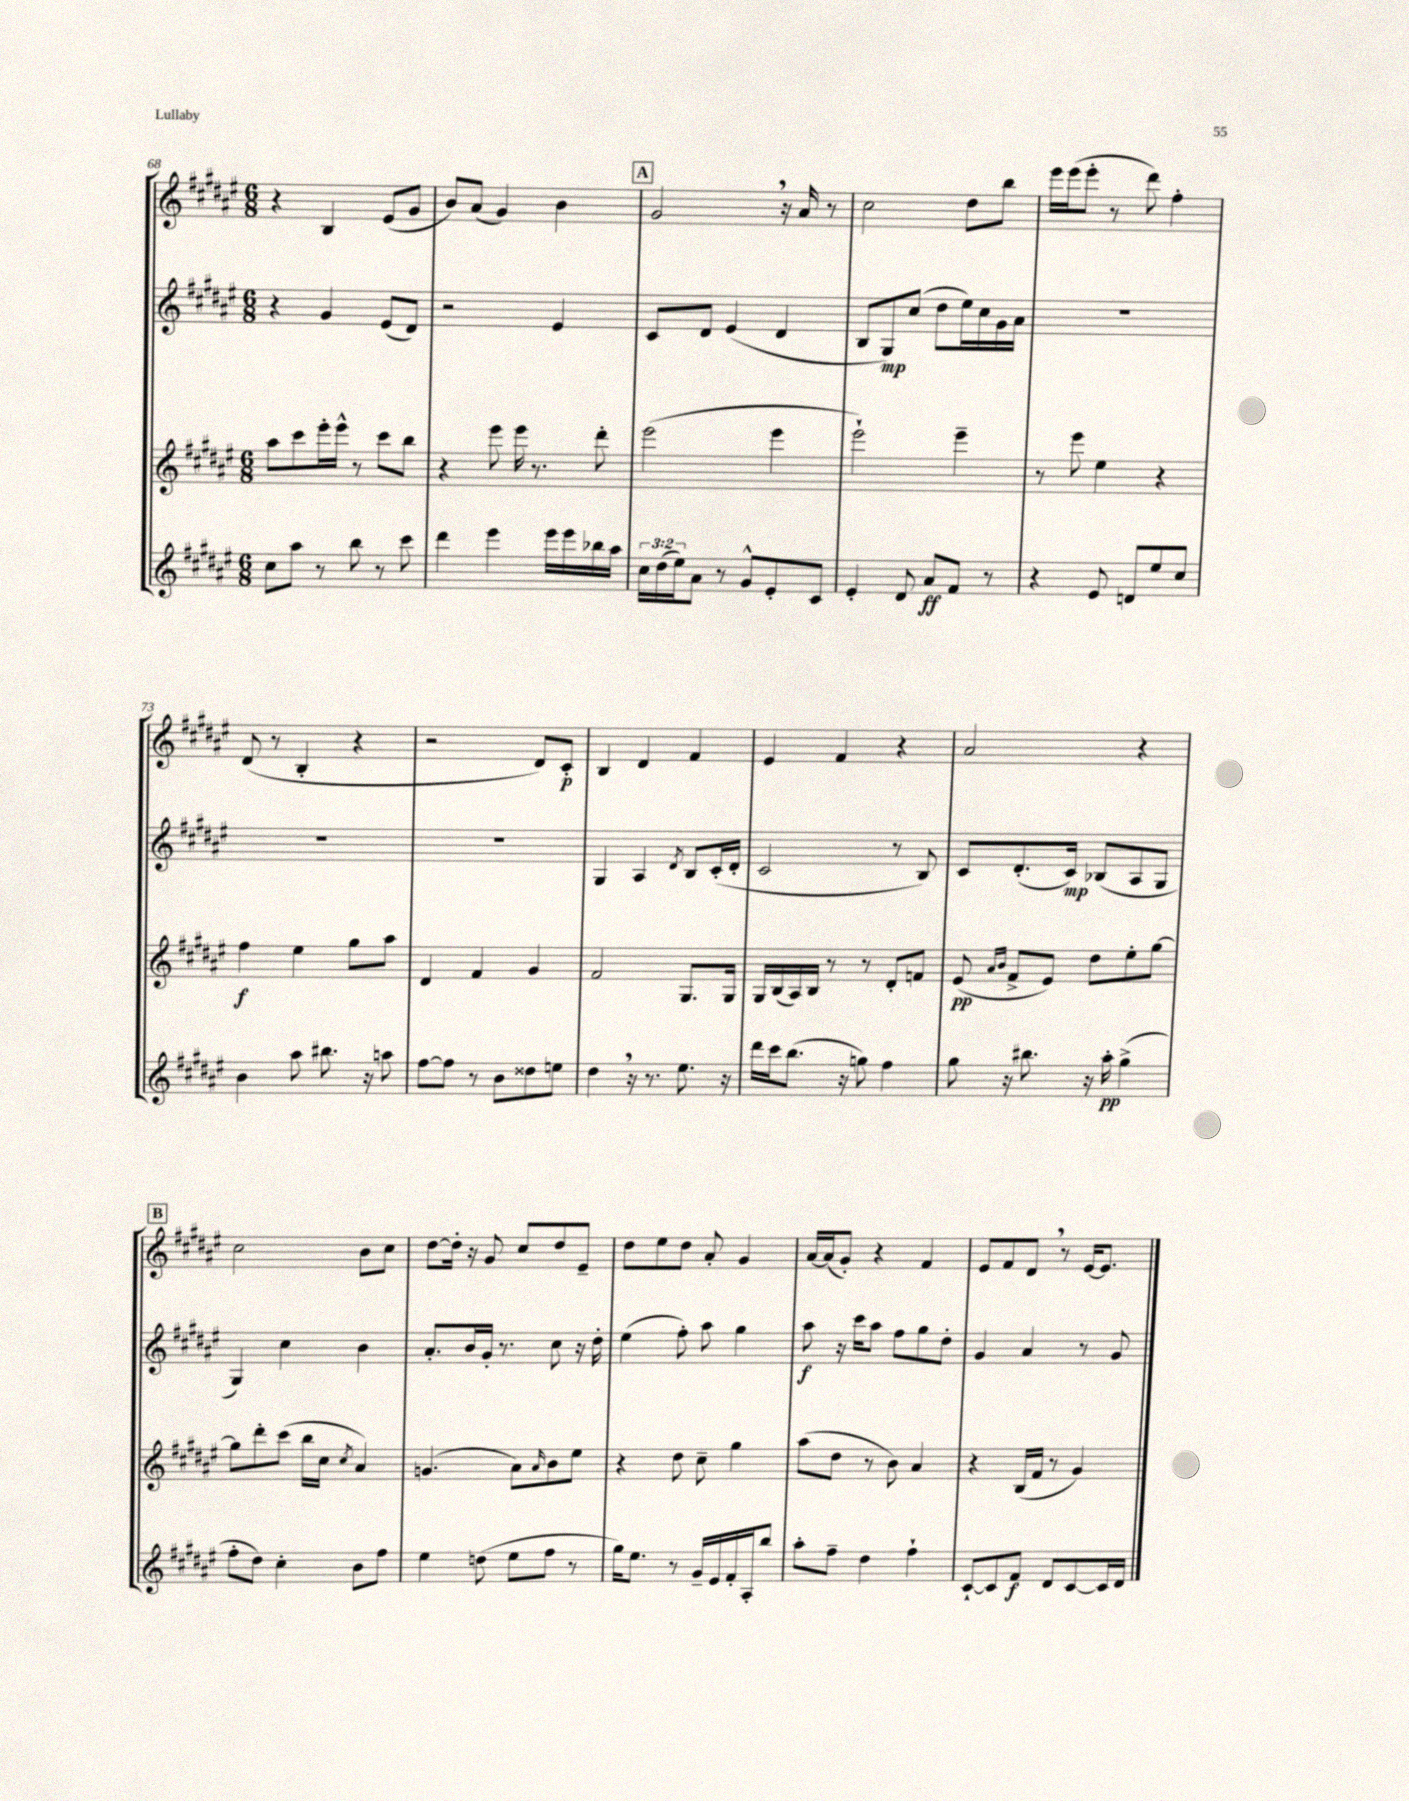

**kern	**kern	**kern	**kern
*staff4	*staff3	*staff2	*staff1
*clefG2	*clefG2	*clefG2	*clefG2
*k[f#c#g#d#a#e#]	*k[f#c#g#d#a#e#]	*k[f#c#g#d#a#e#]	*k[f#c#g#d#a#e#]
*M6/8	*M6/8	*M6/8	*M6/8
8cc#	8aa#	4r	4r
8aa#	8ccc#	.	.
8r	16eee#'	4g#	4B
.	16eee#^^	.	.
8bb	8r	.	.
8r	8ccc#	(8e#	(8e#
8ccc#	8bb	8d#)	8g#
=	=	=	=
4ddd#	4r	2r	8b)
.	.	.	(8a#
4eee#	8eee#	.	4g#)
.	16eee#	.	.
.	8.r	.	.
16eee#	.	4e#	4b
16eee#	.	.	.
16bb-	8ddd#'	.	.
16aa#	.	.	.
=	=	=	=
24cc#	(2eee#	8c#	2g#
(24dd#	.	.	.
24ee#)	.	.	.
8a#	.	8d#	.
8r	.	(4e#	.
8g#^^	.	.	.
8e#'	4eee#	4d#	16r
.	.	.	16a#
8c#	.	.	8r
=	=	=	=
4e#'	2eee#`)	8B	2cc#
.	.	8G#)	.
8d#	.	(8cc#	.
8a#	.	8dd#	.
8f#	4eee#~	16ee#)	8dd#
.	.	16cc#	.
8r	.	16g#	8bb
.	.	16a#	.
=	=	=	=
4r	8r	2.r	16eee#
.	.	.	(16eee#
.	8eee#	.	8eee#'
8e#	4ee#	.	8r
8d	.	.	8ddd#)
8ee#	4r	.	4ff#'
8cc#	.	.	.
=	=	=	=
4b	4ff#	2.r	(8d#
.	.	.	8r
8aa#	4ee#	.	4B'
8.bb#	.	.	.
.	8gg#	.	4r
16r	.	.	.
8aa	8aa#	.	.
=	=	=	=
[8ff#	4d#	2.r	2r
8ff#]	.	.	.
8r	4f#	.	.
8b	.	.	.
8dd##	4g#	.	8d#)
8ee	.	.	8c#'
=	=	=	=
4dd#	2f#	4G#	4B
16r	.	4A#	4d#
8.r	.	.	.
.	.	8qd#	.
8.ee#	8.G#	8B	4f#
.	.	(16c#'	.
16r	16G#	16d#'	.
=	=	=	=
16ddd#	16G#	2c#	4e#
16ccc#	(16B	.	.
(8.bb	16A#)	.	.
.	16B	.	.
.	8r	.	4f#
16r	.	.	.
8gg)	8r	.	.
4ff#	8d#'	8r	4r
.	8f	8B)	.
=	=	=	=
8gg#	(8e#	8c#	2a#
.	16qqa#	.	.
.	16qqb	.	.
16r	8f#^	(8.d#'	.
8.bb#	.	.	.
.	8e#)	.	.
.	.	16c#)	.
16r	8dd#	(8B-	.
16aa#'	.	.	.
(4gg#^	8ee#'	8A#	4r
.	[8gg#	8G#	.
=	=	=	=
8ff#'	8gg#]	4G#)	2cc#
8dd#)	8ddd#'	.	.
4cc#'	(8ccc#	4cc#	.
.	16bb	.	.
.	16cc#	.	.
.	8qcc#	.	.
8b	4a#)	4b	8b
8ff#	.	.	8cc#
=	=	=	=
4ee#	(4.g	8.a#'	[8dd#
.	.	.	16dd#']
.	.	16b	16r
(8dd	.	16g#'	8g#
.	.	8.r	.
8ee#	8a#)	.	8cc#
.	16qqa#	.	.
8ff#	8b	8cc#	8dd#
8r	8ee#	16r	8e#~
.	.	16dd#'	.
=	=	=	=
16gg#)	4r	(4ee#	8dd#
8.ee#	.	.	.
.	.	.	8ee#
8r	8dd#	8ff#')	8dd#
16g#~	8cc#~	8aa#	8a#'
16e#	.	.	.
16f#'	4gg#	4gg#	4g#
16A#'	.	.	.
8bb	.	.	.
=	=	=	=
8aa#'	(8aa#	8aa#	[16a#
.	.	.	(16a#]
8ff#~	8dd#	16r	8g#')
.	.	16ccc#	.
4dd#	8r	8aa#	4r
.	8b)	8ff#	.
4ff#`	4a#	8gg#	4f#
.	.	8dd#'	.
=	=	=	=
[8c#`	4r	4g#	8e#
8c#]	.	.	8f#
8f#	(16B	4a#	8d#
.	16f#	.	.
8d#	8r	.	8r
[8c#	4g#)	8r	[16e#
.	.	.	8.e#]
16c#]	.	8g#	.
16d#	.	.	.
==	==	==	==
*-	*-	*-	*-
